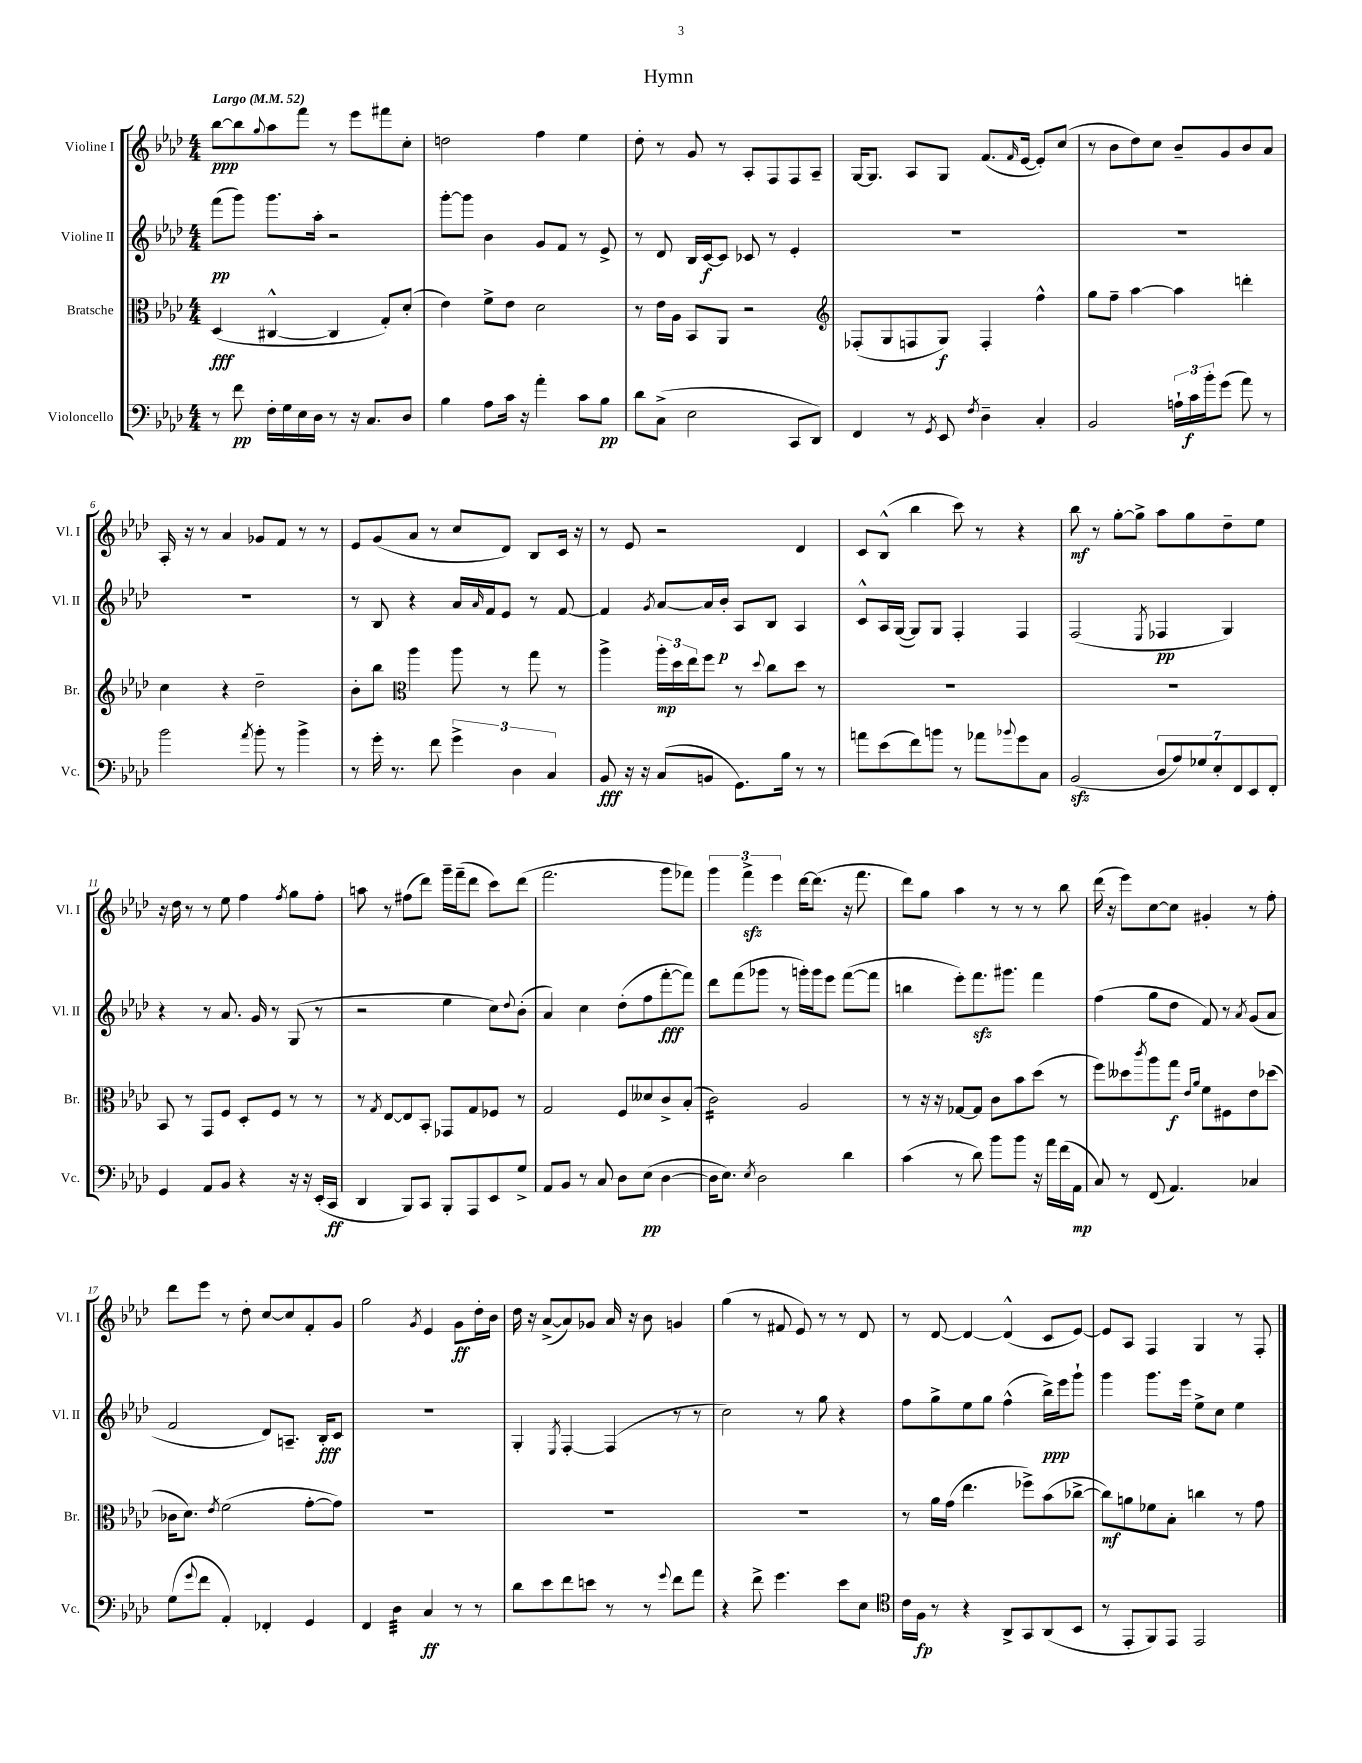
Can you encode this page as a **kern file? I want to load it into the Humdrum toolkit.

**kern	**kern	**kern	**kern
*staff4	*staff3	*staff2	*staff1
*clefF4	*clefC3	*clefG2	*clefG2
*k[b-e-a-d-]	*k[b-e-a-d-]	*k[b-e-a-d-]	*k[b-e-a-d-]
*M4/4	*M4/4	*M4/4	*M4/4
*MM52	*MM52	*MM52	*MM52
8r	(4D-/	(8fff\L	[8bb-\L
8f\	.	8ggg\J)	8bb-\]
.	.	.	8qqgg/
16F'\LL	[4C#^^/	8.ggg\L	8aa-\
16G\	.	.	.
16E-\	.	.	8fff\J
16D-\JJ	.	16aa-'\Jk	.
8r	4C#/]	2r	8r
16r	.	.	8eee-\L
8.C/L	.	.	.
.	8G'/L)	.	8fff#\
8D-/J	(8d-'/J	.	8cc'\J
=	=	=	=
4B-\	4e-\)	[8ggg'\L	2dd\
.	.	8ggg\]J	.
8A-\L	8f^\L	4b-\	.
16c\Jk	8e-\J	.	.
16r	.	.	.
4a-'\	2d-\	8g/L	4ff\
.	.	8f/J	.
8c\L	.	8r	4ee-\
8B-\J	.	8e-^/	.
=	=	=	=
8d-\L	8r	8r	8dd-'\
(8C^\J	16e-\LL	8d-/	8r
.	16A-\JJ	.	.
2E-\	8BB-/L	16B-/LL	8g/
.	.	[16c/J	.
.	8AA-/J	8c/]J	8r
.	2r	8c-/	8A-'/L
.	.	8r	8F/
8CC/L	.	4e-'/	8F/
8DD-/J)	.	.	8A-~/J
=	=	=	=
*	*clefG2	*	*
4FF/	(8F-'/L	1r	[16G/LK
.	.	.	8.G/]J
.	8G/	.	.
8r	8F/	.	8A-/L
8qGG/	.	.	.
8EE-/	8G/J)	.	8G/J
8qF/	.	.	.
4D-~\	4F'/	.	(8.f/L
.	.	.	16qqf/
.	.	.	[16e-/Jk
4C'/	4ff^^\	.	8e-'/]L)
.	.	.	(8cc/J
=	=	=	=
2BB-/	8gg\L	1r	8r
.	8ff~\J	.	8b-\L
.	[4aa-\	.	8dd-\)
.	.	.	8cc\J
24A`\LL	4aa-\]	.	8b-~/L
24c\	.	.	.
24b-'\J	.	.	.
(8g\J	.	.	8g/
8a-\)	4ddd'\	.	8b-/
8r	.	.	8a-/J
=	=	=	=
2b-\	4cc\	1r	16A-'/
.	.	.	16r
.	.	.	8r
.	4r	.	4a-/
8qa-/	.	.	.
8b-'\	2dd-~\	.	8g-/L
8r	.	.	8f/J
4b-^\	.	.	8r
.	.	.	8r
=	=	=	=
8r	8b-'\L	8r	8e-/L
16g'\	8bb-\J	8B-/	(8g/
8.r	.	.	.
*	*clefC3	*	*
.	4aa-\	4r	8a-/J
8f\	.	.	8r
6g^\	8aa-\	16a-/LL	8cc/L
.	.	16qqa-/	.
.	.	16f/J	.
.	8r	8e-/J	8d-/J)
6D-\	.	.	.
.	8gg\	8r	8B-/L
6C/	.	.	.
.	8r	[8f/	16c/Jk
.	.	.	16r
=	=	=	=
8BB-/	4aa-^\	4f/]	8r
16r	.	.	8e-/
16r	.	.	.
.	.	8qg/	.
(8C/L	24aa-'\LL	[8a-/L	2r
.	24dd-\	.	.
.	24ee-\J	.	.
8BB/J	8ff\J	16a-/]L	.
.	.	16b-'/JJ	.
8.GG\L)	8r	8A-/L	.
.	8qqdd-/	.	.
.	8cc\L	8B-/J	.
16B-\Jk	.	.	.
8r	8dd-\J	4A-/	4d-/
8r	8r	.	.
=	=	=	=
8a\L	1r	8c^^/L	8c/L
(8e-\	.	16A-/L	(8B-^^/J
.	.	([16G/JJ	.
8f\)	.	8G/]L)	4bb-\
8b\J	.	8G/J	.
8r	.	4F'/	8ccc\)
8a-\L	.	.	8r
8qqb-/	.	.	.
8g\	.	4F/	4r
8C\J	.	.	.
=	=	=	=
(2BB-/	1r	(2F/	8bb-\
.	.	.	8r
.	.	.	[8gg'\L
.	.	.	8gg^\]J
.	.	8qE-/	.
14D-/L	.	4F-/	8aa-\L
14A-/)	.	.	.
.	.	.	8gg\
14G-/	.	.	.
14E-'/	.	.	.
.	.	4G/)	8dd-~\
14FF/	.	.	.
14EE-/	.	.	.
.	.	.	8ee-\J
14FF'/J	.	.	.
=	=	=	=
4GG/	8BB-/	4r	16r
.	.	.	16dd-\
.	8r	.	8r
8AA-/L	8GG/L	8r	8r
8BB-/J	8F/J	8.a-/	8ee-\
4r	8D-'/L	.	4ff\
.	.	16g/	.
.	8F/J	8r	.
.	.	.	8qff/
16r	8r	(8G/	8gg\L
16r	.	.	.
(16EE-'/LL	8r	8r	8ff'\J
16CC/JJ	.	.	.
=	=	=	=
4DD-/	8r	2r	8aa\
.	8qG/	.	.
.	[8E-/L	.	8r
8BBB-/L)	8E-/]	.	(8ff#\L
8CC/J	8BB-'/J	.	8ddd-\J)
8BBB-'/L	8GG-/L	4ee-\	16ggg~\LL
.	.	.	(16fff~\J
8AAA-/	8G/	.	8ddd-\J
8EE-/	8F-/J	8cc\L)	8ccc\L)
.	.	8qqdd-/	.
8G^/J	8r	(8b-'\J	(8ddd-\J
=	=	=	=
8AA-/L	2G/	4a-/)	2.fff\
8BB-/J	.	.	.
8r	.	4cc\	.
8C/	.	.	.
8D-\L	8F/L	(8dd-'\L	.
(8E-\J	8d--/	8ff\	.
[4D-\	8c^/	[8fff'\	8ggg\L
.	(8B-'/J	8fff\]J)	8fff-\J)
=	=	=	=
16D-\]LK	2c\)	8ddd-\L	6ggg\
8.E-\J)	.	.	.
.	.	(8fff\	.
.	.	.	6fff^\
8qE-/	.	.	.
2D-\	.	8ggg-\J	.
.	.	.	6eee-\
.	.	8r	.
.	2A-/	16ggg'\LL)	[16ddd-\LK
.	.	16ggg\J	(8.ddd-\]J
.	.	8eee-\J	.
4d-\	.	([8fff\L	16r
.	.	.	8.fff\
.	.	8fff\]J	.
=	=	=	=
(4c\	8r	4bb\	8ddd-\L)
.	16r	.	8gg\J
.	16r	.	.
8r	[8G-/L	8eee-'\L)	4aa-\
8d-\)	8G-/]J	8.fff\	.
8b-\L	8c\L	.	8r
.	.	8.ggg#\J	.
8b-\J	8b-\	.	8r
16r	(8dd-\J	4fff\	8r
16a-\LL	.	.	.
(16f\	8r	.	8bb-\
16AA-\JJ	.	.	.
=	=	=	=
8C/)	8ff\L)	(4ff\	(16ddd-\
.	.	.	16r
8r	8dd--\	.	8eee-\L)
.	8qccc/	.	.
(8FF/	8aa-\	8gg\L	[8cc\
4.AA-/)	8gg\J	8dd-\J	8cc\]J
.	16qqe-/LL	.	.
.	16qqa-/JJ	.	.
.	8f\L	8f/)	4g#'/
.	8F#\	8r	.
.	.	8qa-/	.
4C-/	8e-\	(8g/L	8r
.	(8dd-\J	8a-/J	8ff'\
=	=	=	=
(8G\L	16c-\LK	2f/	8ddd-\L
.	8.d-\J)	.	.
8qqg/	.	.	.
8f\J	.	.	8eee-\J
.	8qe-/	.	.
4AA-'/)	(2f\	.	8r
.	.	.	8dd-'\
4FF-'/	.	8d-/L)	[8cc/L
.	.	8.A~/J	8cc/]
4GG/	[8g'\L	.	8f'/
.	.	16B-'/LK	.
.	8g\]J)	8c/J	8g/J
=	=	=	=
4FF/	1r	1r	2gg\
4D-\	.	.	.
.	.	.	8qg/
4C/	.	.	4e-/
8r	.	.	8g\L
8r	.	.	16dd-'\L
.	.	.	16b-\JJ
=	=	=	=
8d-\L	1r	4G'/	16dd-\
.	.	.	16r
8e-\	.	.	([8a-^/L
.	.	8qE-/	.
8f\	.	[4F'/	8a-/])
8e\J	.	.	8g-/J
8r	.	(4F/]	16a-/
.	.	.	16r
8r	.	.	8b-\
8qqg/	.	.	.
8f\L	.	8r	4g/
8a-\J	.	8r	.
=	=	=	=
4r	1r	2cc\)	(4gg\
8f^\	.	.	8r
4.g\	.	.	8f#/
.	.	8r	8e-/)
.	.	8gg\	8r
8e-\L	.	4r	8r
8E-\J	.	.	8d-/
=	=	=	=
*clefC4	*	*	*
16c\LL	8r	8ff\L	8r
16F\JJ	.	.	.
8r	16a-\LL	8gg^\	[8d-/
.	(16g\JJ	.	.
4r	4.ee-\	8ee-\	4d-/_
.	.	8gg\J	.
8AA-^/L	.	(4ff^^\	(4d-^^/]
8GG/	8ff-^\L)	.	.
(8AA-/	(8b-\	16bb-^\LL)	8c/L
.	.	16eee-\J	.
8BB-/J	[8cc-^\J	8ggg`\J	[8e-/J)
=	=	=	=
8r	8cc-\]L)	4ggg\	8e-/]L
8EE-'/L	8a\	.	8A-/J
8FF/)	8f-\	8.ggg\L	4F/
8EE-/J	8B-'\J	.	.
.	.	16eee-\Jk	.
2EE-/	4cc\	8ee-^\L	4G/
.	.	8cc\J	.
.	8r	4ee-\	8r
.	8g\	.	8F'/
==	==	==	==
*-	*-	*-	*-
